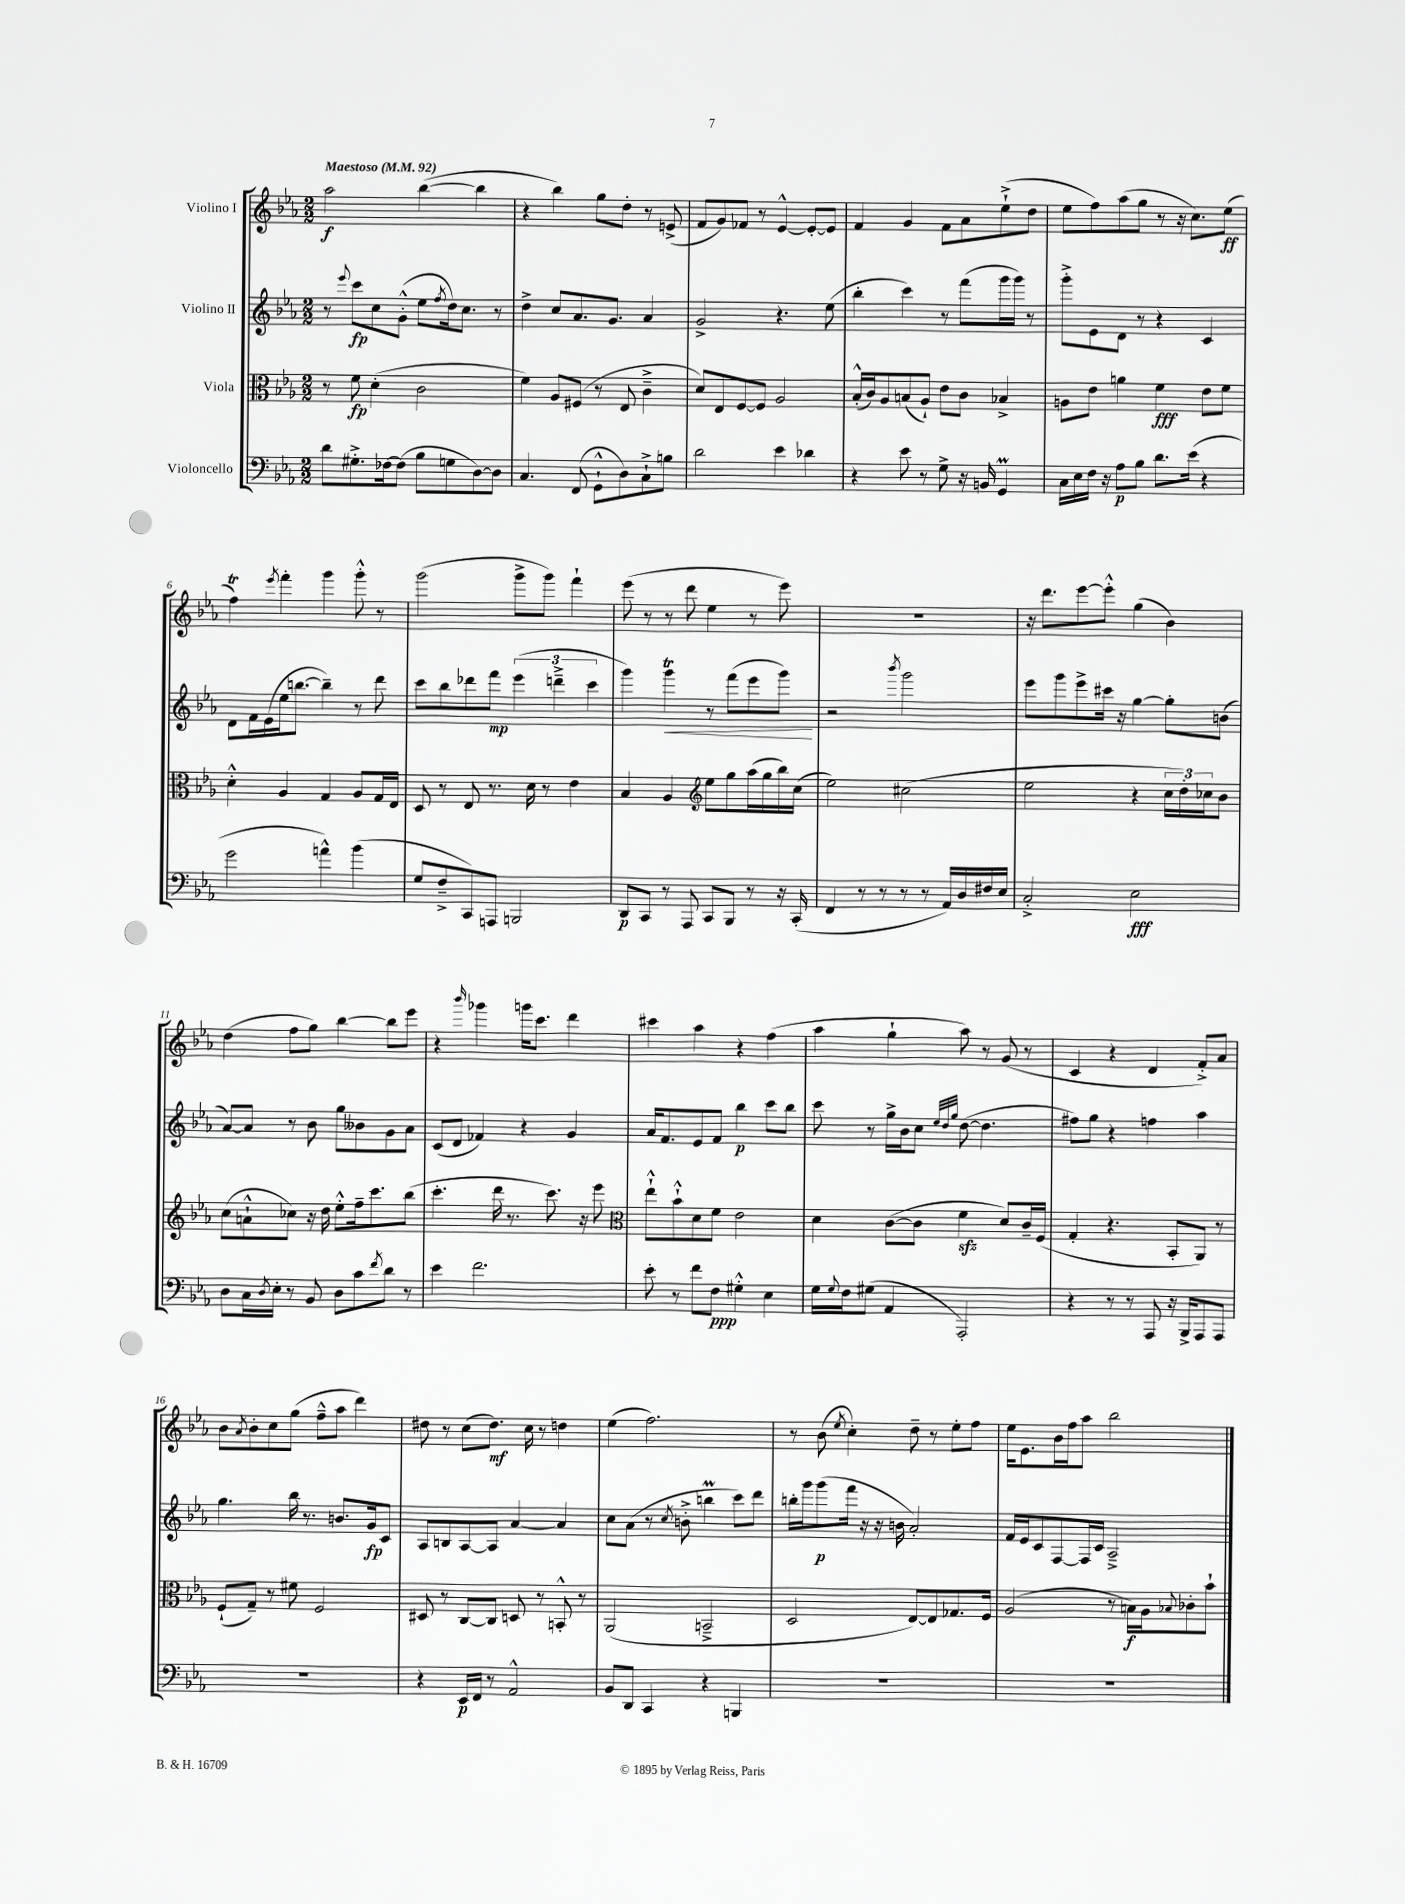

**kern	**kern	**kern	**kern
*staff4	*staff3	*staff2	*staff1
*clefF4	*clefC3	*clefG2	*clefG2
*k[b-e-a-]	*k[b-e-a-]	*k[b-e-a-]	*k[b-e-a-]
*M2/2	*M2/2	*M2/2	*M2/2
*MM92	*MM92	*MM92	*MM92
8d	8r	8r	2aa-
.	.	8qqeee-	.
8.G#'^	8f	8ccc	.
.	(4d'	8cc	.
[16F-	.	.	.
(8F-]	.	(8g'^^	.
8B-	2c	8ee-	([4bb-
.	.	8qff	.
8G	.	16dd)	.
.	.	8.cc	.
[8D)	.	.	4bb-]
8D]	.	8r	.
=	=	=	=
4.C	4f)	4dd^	4r
.	8A-	8cc	4bb-)
(8FF	(8F#	8.a-	.
8GG`^^	8r	.	8gg
.	.	8.g	.
8D)	8E-	.	8dd'
8C`^	4c~^	4a-	8r
8B	.	.	(8e^
=	=	=	=
2d	8d)	2g^	8f
.	8E-	.	8g)
.	[8F	.	8f-
.	8F]	.	8r
4e-	2A-	4.r	[4e-^^
4d-	.	.	8e-'_
.	.	(8ee-	8e-]
=	=	=	=
4r	(16B-'^^	4bb-'	4f
.	16c)	.	.
.	8A-	.	.
8e-	(8B	4ccc)	4g
8r	8A-`)	.	.
8G^	8e-	8r	8f
16r	8c	(8fff	8a-
16BB	.	.	.
4GG	4B-^	16ggg	(8ee-`^
.	.	16ggg)	.
.	.	8r	8dd
=	=	=	=
16C	8A	8ggg'^	8ee-
16E-	.	.	.
16F	8e-	8e-	8ff)
16r	.	.	.
8A-	4a	8d	(8aa-
8B-	.	8r	8gg
8.d	4f	4r	8r
.	.	.	16r
(16e-	.	.	8.cc)
4r	8e-	4c	.
.	8f	.	(8ee-
=	=	=	=
2g	4d'^^	8d	4ff)
.	.	16f	.
.	.	(16e-	.
.	.	.	8qeee-
.	4A-	16ee-	4fff'
.	.	[8.bb	.
4a^^)	4G	4bb~])	4ggg
(4b-	8A-	8r	8ggg'^^
.	16G	8ddd	8r
.	16E-	.	.
=	=	=	=
8G	8D	8ccc	(2ggg
8F~^	8r	8bb-	.
8CC)	8E-	8ddd-	.
8AAA	8.r	8fff	.
2BBB	.	(6eee-	8ggg^
.	16d	.	.
.	8r	.	8ggg)
.	.	6ddd~^	.
.	4e-	.	4fff`
.	.	6ccc	.
=	=	=	=
8DD	4B-	4ggg)	(8eee-
8CC	.	.	8r
8r	4A-	4ggg	8r
8AAA-	.	.	8ddd
*	*clefG2	*	*
8CC	8ee-	8r	4ee-
8BBB-	8gg	(8fff	.
8r	(16aa-	8eee-	8r
.	16gg	.	.
16r	16bb-)	8ggg)	8eee-)
(16CC'	(16cc	.	.
=	=	=	=
4FF	2ee-)	2r	1r
8r	.	.	.
8r	.	.	.
.	.	8qbbb-	.
8r	(2cc#	2ggg	.
8r	.	.	.
16AA-)	.	.	.
16D	.	.	.
16F#	.	.	.
16E-	.	.	.
=	=	=	=
2C'^	2ee-	8eee-	16r
.	.	.	8.ddd
.	.	8ggg	.
.	.	8eee-^	[8eee-
.	.	16ccc#	8eee-'^^]
.	.	16r	.
2E-	4r	[4gg	(4gg
.	24cc	8gg']	4b-)
.	24dd')	.	.
.	24cc-	.	.
.	8b-	(8b	.
=	=	=	=
8D	(8cc	[8a-)	(4dd
16C	8a`^^	8a-]	.
8qD	.	.	.
16E-'	.	.	.
8r	8cc-)	8r	8ff
8BB-	16r	8b-	8gg)
.	16dd	.	.
8D	8ee-'^^	8gg	[4bb-
8c	16ff~	8b--	.
.	8.ccc	.	.
8qf	.	.	.
8d	.	8g	8bb-]
8r	(8bb-	8a-	8eee-
=	=	=	=
4e-	4.ccc'	(8c	4r
.	.	8d	.
.	.	.	16qqbbb-
2.f	.	4f-)	4ggg-
.	16ddd	.	.
.	8.r	.	.
.	.	4r	16ggg
.	.	.	8.ccc
.	8.ccc)	.	.
.	.	4g	4ddd
.	16r	.	.
.	8eee-	.	.
=	=	=	=
*	*clefC3	*	*
8e-'	8ee-`^^	16a-	4ccc#
.	.	8.f	.
8r	8b-`^^	.	.
8f	8d	8e-	4aa-
8F	8f	8f	.
4G#'^^	2e-	4bb-	4r
4E-	.	8ccc	(4ff
.	.	8bb-	.
=	=	=	=
16G	4d	8ccc	4aa-
8qqG	.	.	.
16F	.	.	.
(8G#	.	8r	.
4AA-	([8c	16gg^	4gg`
.	.	16b-	.
.	8c]	8cc	.
.	.	32qqee-	.
.	.	32qqdd	.
.	.	32qqgg	.
2AAA-')	4f	([8dd	8aa-)
.	.	4.dd]	8r
.	8d)	.	(8g
.	16c~	.	8r
.	(16F	.	.
=	=	=	=
4r	4G'	8ff#)	4c
.	.	8gg	.
8r	4.r	4r	4r
8r	.	.	.
8AAA-	.	4ff	4d
16r	8BB-'	.	.
16BBB-^	.	.	.
8AAA-	8AA-)	4aa-	8f'^)
8AAA-	8r	.	8a-
=	=	=	=
1r	(8F`	4.gg	8b-
.	.	.	8qa-
.	8G~)	.	8b-'
.	8r	.	8cc
.	8f#	16bb-	(8gg
.	.	8.r	.
.	2F	.	8ff~^^
.	.	8.b	8aa-
.	.	.	4ddd)
.	.	16g	.
.	.	8c	.
=	=	=	=
4r	8D#	8A-	8dd#
.	8r	8B	8r
16EE-	[8C	[8A-	(8cc
16FF	.	.	.
8r	8C]	8A-]	8.dd#)
2AA-^^	8D	[4a-	.
.	.	.	16cc
.	8r	.	8r
.	8BB'^^	4a-]	4dd
.	8r	.	.
=	=	=	=
8BB-	(2AA-	8cc	(4ee-
8DD	.	(8a-	.
4CC	.	8r	2.ff)
.	.	8qcc	.
.	.	8b'^	.
4r	2BB~^	4bb	.
4BBB	.	8ccc)	.
.	.	8ddd	.
=	=	=	=
1r	2D	16bb'	8r
.	.	16ggg	.
.	.	(8ggg	(8b-
.	.	.	8qee-
.	.	16fff	4cc')
.	.	16r	.
.	.	16r	.
.	.	16b	.
.	[8E-)	2a-')	8dd~
.	8E-]	.	8r
.	8.G-	.	8ee-'
.	.	.	8ff
.	16F	.	.
=	=	=	=
1r	(2A-	16f	16ee-
.	.	16e-	8.e-
.	.	8c	.
.	.	[8F	16b-
.	.	.	16ff
.	.	16F]	8aa-
.	.	16c	.
.	8r	2A-~^	2bb-
.	16B)	.	.
.	16A-	.	.
.	8qqB-	.	.
.	8c-'	.	.
.	8b-`	.	.
==	==	==	==
*-	*-	*-	*-
